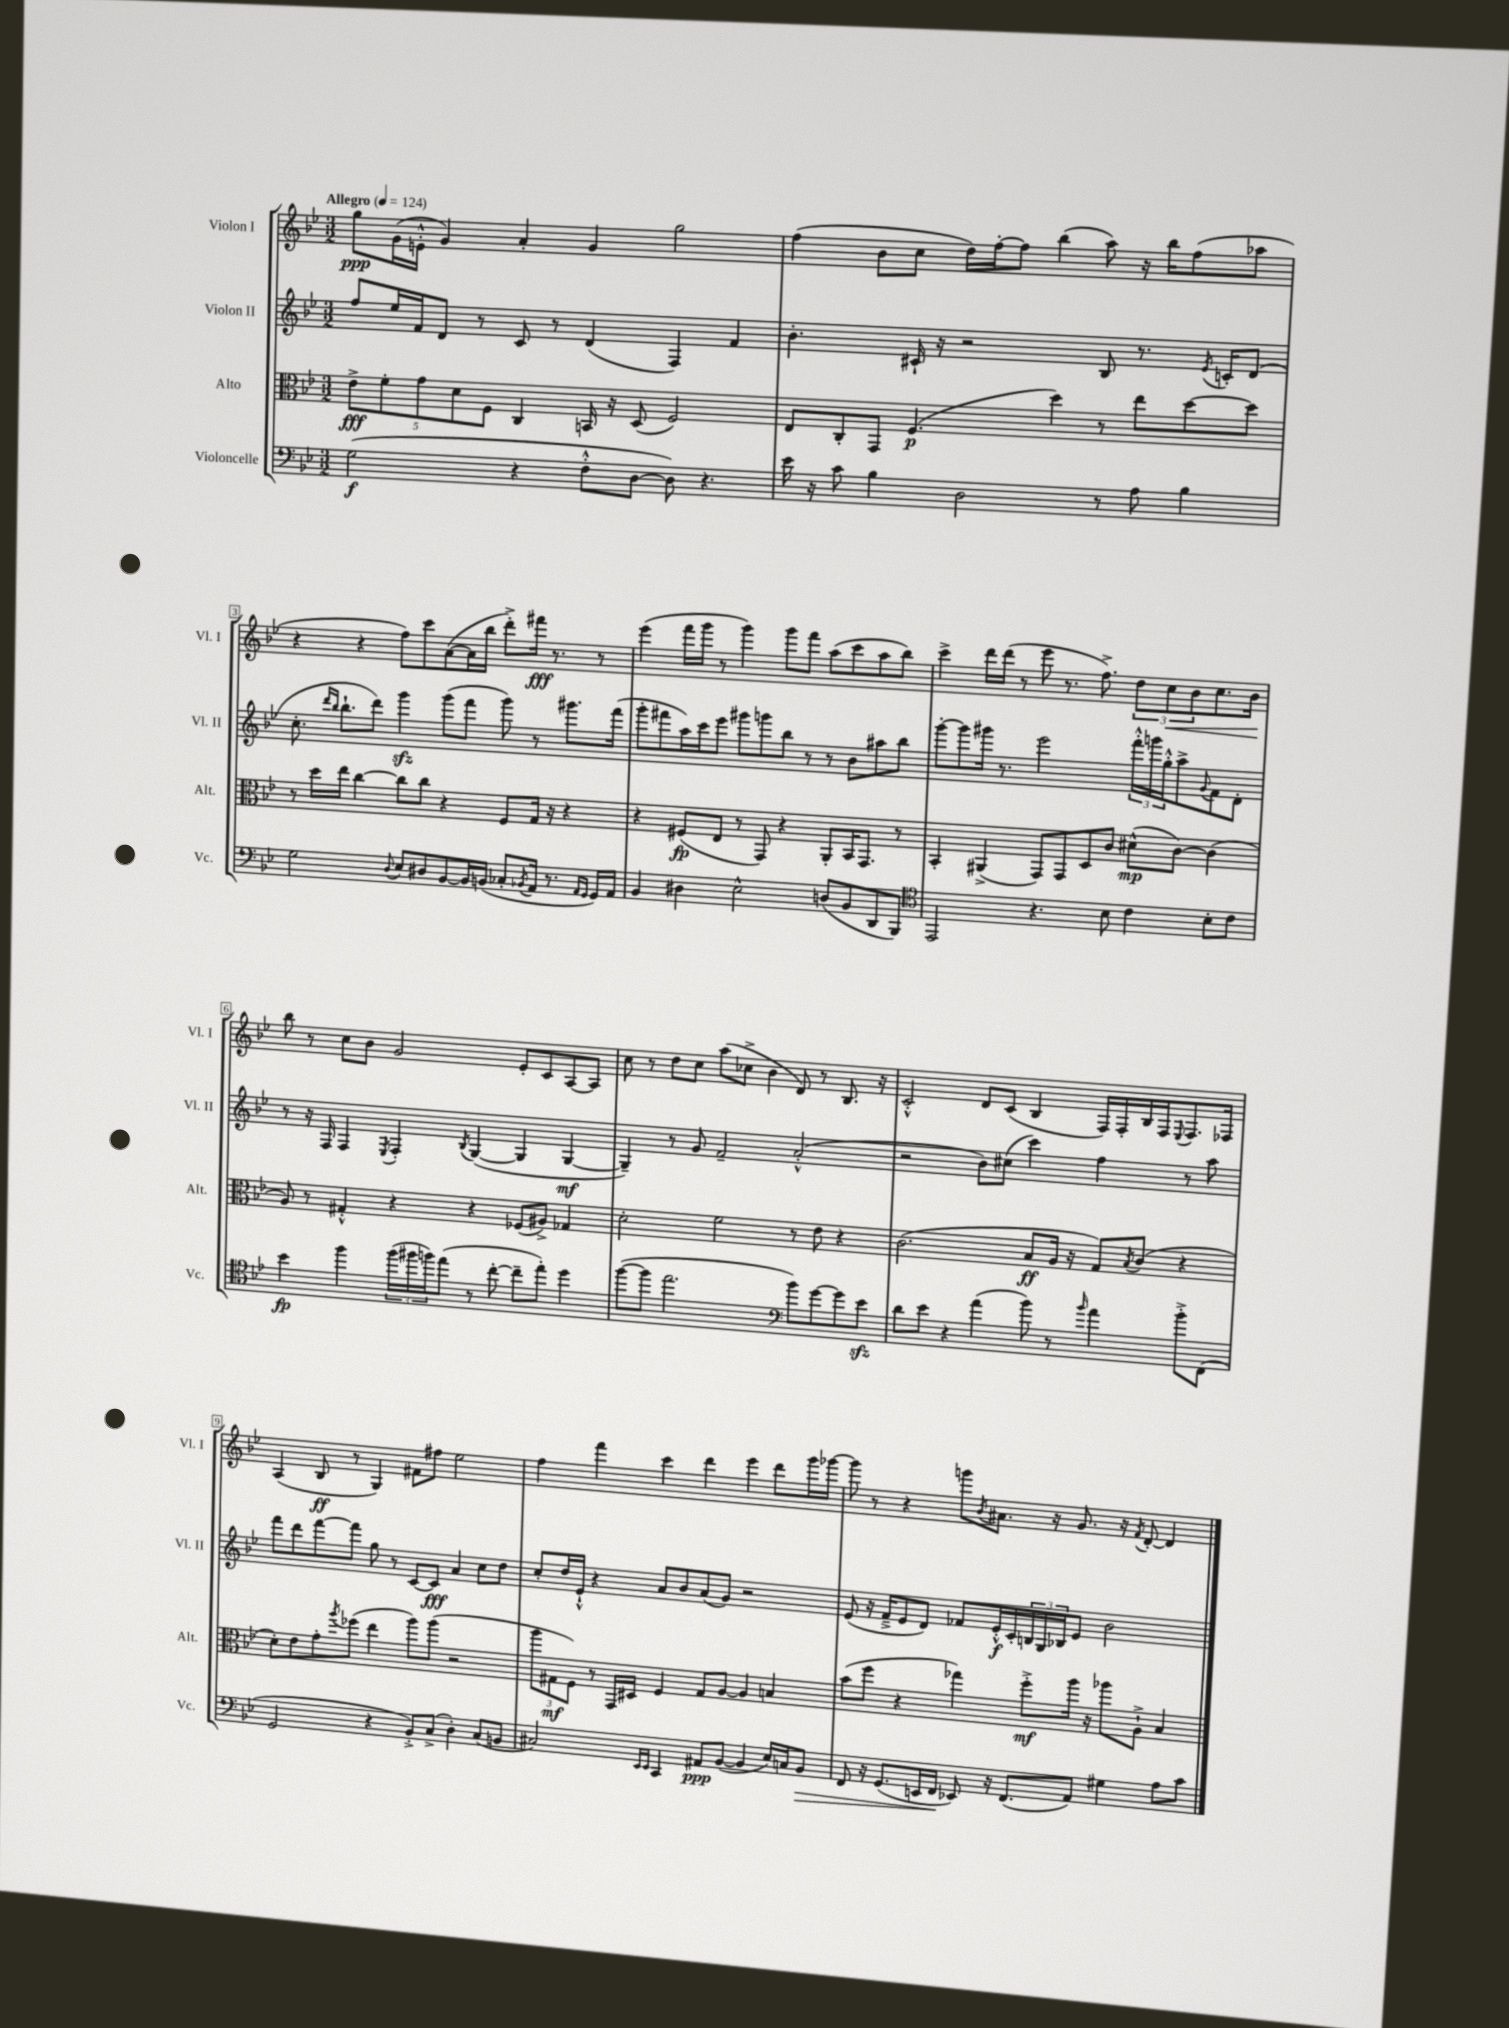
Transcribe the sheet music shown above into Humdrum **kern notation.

**kern	**dynam	**kern	**dynam	**kern	**dynam	**kern	**dynam
*part4	*part4	*part3	*part3	*part2	*part2	*part1	*part1
*staff4	*staff4	*staff3	*staff3	*staff2	*staff2	*staff1	*staff1
*I"Violoncelle	*	*I"Alto	*	*I"Violon II	*	*I"Violon I	*
*I'Vc.	*	*I'Alt.	*	*I'Vl. II	*	*I'Vl. I	*
*clefF4	*	*clefC3	*	*clefG2	*	*clefG2	*
*k[b-e-]	*	*k[b-e-]	*	*k[b-e-]	*	*k[b-e-]	*
*M3/2	*	*M3/2	*	*M3/2	*	*M3/2	*
*MM124	*	*MM124	*	*MM124	*	*MM124	*
=1	=1	=1	=1	=1	=1	=1	=1
!	!	!	!	!	!	!LO:TX:a:B:t=Allegro	!
(2G\	f	10e-^\L	fff	8ff/L	.	8gg\L	ppp
.	.	10f'\	.	.	.	.	.
.	.	.	.	16ee-/L	.	(16g\L	.
.	.	.	.	16f/J	.	16en'^^\JJ	.
.	.	10g\	.	.	.	.	.
.	.	.	.	8d/J	.	4g/)	.
.	.	10d\	.	.	.	.	.
.	.	.	.	8r	.	.	.
.	.	10F\J	.	.	.	.	.
4r	.	4C/	.	8c/	.	4a'/	.
.	.	.	.	8r	.	.	.
8F'^^\L	.	16BBn/	.	(4d/	.	4g/	.
.	.	16r	.	.	.	.	.
[8D\J	.	(8D/	.	.	.	.	.
8D\])	.	2F/)	.	4F/)	.	2gg\	.
4.r	.	.	.	.	.	.	.
.	.	.	.	4f/	.	.	.
=2	=2	=2	=2	=2	=2	=2	=2
16e-\	.	8E-/L	.	4.b-'\	.	(4ff\	.
16r	.	.	.	.	.	.	.
8c\	.	8C'/	.	.	.	.	.
4B-\	.	8GG/J	.	.	.	8b-\L	.
.	.	(4.F/	p	16c#X`/	.	8cc\J	.
.	.	.	.	16r	.	.	.
2D\	.	.	.	2r	.	16dd\LL)	.
.	.	.	.	.	.	[16ff'\J	.
.	.	.	.	.	.	8ff\J]	.
.	.	4dd\)	.	.	.	(4bb-\	.
8r	.	8r	.	8B-/	.	8aa\)	.
8A\	.	8ee-\L	.	8.r	.	16r	.
.	.	.	.	.	.	16bb-\KL	.
4B-\	.	[8dd\	.	.	.	(8ff\	.
.	.	.	.	8qe-/	.	.	.
.	.	.	.	16cn'/KL	.	.	.
.	.	8dd\J]	.	(8d/J	.	8aa-X\J	.
!!LO:LB:g=z
=3	=3	=3	=3	=3	=3	=3	=3
2G\	.	8r	.	8.cc'\	.	4r	.
.	.	16dd\LL	.	.	.	.	.
.	.	.	.	16qqddd/LL	.	.	.
.	.	.	.	16qqbb-/JJ	.	.	.
.	.	16ee-\JJ	.	8.bb-`\L	.	.	.
.	.	[4cc\	.	.	.	4r	.
.	.	.	.	8ddd\J)	.	.	.
8qqD/	.	.	.	.	.	.	.
8E-/L	.	8cc\L]	.	4gggzz\	.	8ff\L)	.
8D#X/	.	8cc\J	.	.	.	8ccc\	.
[8BB-/	.	4r	.	(8ggg\L	.	([8a\	.
16BB-/L]	.	.	.	8fff\J	.	16a\L]	.
(16BBn/JJ	.	.	.	.	.	16bb-\JJ	.
8C-X'/L	.	8F/L	.	8ggg\)	.	8ddd'^\L)	.
8qBB-X/	.	.	.	.	.	.	.
16AA/Jk	.	16G/Jk	.	8r	.	16fff#X\Jk	fff
8.r	.	16r	.	.	.	8.r	.
.	.	4r	.	8.ggg#X\L	.	.	.
16qqAA/LL	.	.	.	.	.	.	.
16qqGG/JJ	.	.	.	.	.	.	.
16GG/LL)	.	.	.	.	.	8r	.
16AA/JJ	.	.	.	(16fff\Jk	.	.	.
=4	=4	=4	=4	=4	=4	=4	=4
4BB-/	.	4r	.	8ggg'\L	.	(4eee-\	.
.	.	.	.	8fff#X\	.	.	.
4D#X\	.	(8F#X/L	fp	16aa\L)	.	16fff\LL	.
.	.	.	.	16ccc\J	.	16ggg\JJ	.
.	.	8E-/J	.	8eee-\J	.	8r	.
2E-^^\	.	8r	.	8ggg#X\L	.	4ggg\)	.
.	.	8GG/)	.	8gggn\	.	.	.
.	.	4r	.	8bb-\J	.	8ggg\L	.
.	.	.	.	8r	.	8fff\J	.
(8Dn/L	.	8AA'/L	.	8r	.	(8aa\L	.
8BB-/	.	16BB-/K	.	8b-\L	.	8ccc\	.
.	.	8.GG/J	.	.	.	.	.
8DD/	.	.	.	8aa#X\	.	8aa\	.
8BBB-/J)	.	8r	.	8bb-\J	.	8bb-\J)	.
=5	=5	=5	=5	=5	=5	=5	=5
*clefC4	*	*	*	*	*	*	*
2EE-/	.	4BB-'/	.	[8ggg'\L	.	4ccc^\	.
.	.	.	.	8ggg\]	.	.	.
.	.	(4AA#X^/	.	16ggg#X\Jk	.	16ddd\LL	.
.	.	.	.	8.r	.	(16ddd\JJ	.
.	.	.	.	.	.	8r	.
4.r	.	8GG/L)	.	2eee-\	.	8eee-\	.
.	.	8GG/	.	.	.	8.r	.
.	.	8D/	.	.	.	.	.
.	.	.	.	.	.	8.ff^\)	.
8B-\	.	8c/J	.	.	.	.	.
4c\	.	(8d#X^^\L	mp	24fff'^^\LL	.	12dd\L	.
.	.	.	.	24gggn\	.	.	.
!	!	!	!	!	!	!	!LO:HP:b
.	.	.	.	24gg'^^\J	.	12cc\	<
.	.	[8c\J)	.	8aa^\	.	.	.
.	.	.	.	.	.	12b-\	.
.	.	.	.	8qqg/	.	.	.
8B-'\L	.	(4c\]	.	8f\	.	8.cc\	.
8c\J	.	.	.	8d'\J	.	.	.
.	.	.	.	.	.	16b-\Jk	.
.	.	.	.	.	.	.	[
!!LO:LB:g=z
=6	=6	=6	=6	=6	=6	=6	=6
4b-\	fp	8A/)	.	8r	.	8bb-\	.
.	.	8r	.	16r	.	8r	.
.	.	.	.	16F/	.	.	.
4ff\	.	4G#X'^^/	.	4F/	.	8cc\L	.
.	.	.	.	.	.	8b-\J	.
.	.	.	.	8qE-/	.	.	.
(24ff\LL	.	4r	.	4F'/	.	2g/	.
24ff#X\	.	.	.	.	.	.	.
24ffn\J)	.	.	.	.	.	.	.
(8ee-\J	.	.	.	.	.	.	.
.	.	.	.	8qB-/	.	.	.
8r	.	4r	.	([4G/	.	.	.
[8cc'\	.	.	.	.	.	.	.
8cc~\L]	.	(8F-X/L	.	4G/]	.	8e-'/L	.
8ee-'\J)	.	8A#X^/J)	.	.	.	8c/	.
4dd\	.	4G-X/	.	[4G/	mf	[8A/	.
.	.	.	.	.	.	8A/J]	.
=7	=7	=7	=7	=7	=7	=7	=7
([8ff\L	.	2d'\	.	4G~/])	.	8cc\	.
8ff\J]	.	.	.	.	.	8r	.
2.ee-\	.	.	.	8r	.	8dd\L	.
.	.	.	.	8g/	.	8cc\J	.
.	.	2f\	.	2f~/	.	(8aa\L	.
.	.	.	.	.	.	8cc-X^\J	.
.	.	.	.	.	.	4b-\	.
*clefF4	*	*	*	*	*	*	*
8b-\L)	.	8r	.	(2a'^^/	.	8d/)	.
[8g\	.	8e-\	.	.	.	8r	.
8g\]	.	4r	.	.	.	8.B-/	.
8e-zz\J	.	.	.	.	.	.	.
.	.	.	.	.	.	16r	.
=8	=8	=8	=8	=8	=8	=8	=8
8d\L	.	(2.c\	.	2r	.	2c'^^/	.
8e-\J	.	.	.	.	.	.	.
4r	.	.	.	.	.	.	.
(4a\	.	.	.	8b-\L)	.	8d/L	.
.	.	.	.	(8cc#X\J	.	(8c/J	.
8b-\)	.	8B-/L	ff	4ccc\)	.	4B-/	.
8r	.	16A/Jk	.	.	.	.	.
.	.	16r	.	.	.	.	.
16qqb-/	.	.	.	.	.	.	.
4a\	.	8G/L)	.	4ff\	.	16F/LL)	.
.	.	.	.	.	.	16F'/	.
.	.	8qB-/	.	.	.	.	.
.	.	(8c/J	.	.	.	16B-/	.
.	.	.	.	.	.	16F/J	.
.	.	.	.	.	.	8qqE-/	.
8b-'^\L	.	4r	.	8r	.	8.F/	.
(8FF\J	.	.	.	8aa\	.	.	.
.	.	.	.	.	.	16F-X/Jk	.
!!LO:LB:g=z
=9	=9	=9	=9	=9	=9	=9	=9
2GG/	.	8d'\L)	.	8fff\L	.	(4A/	.
.	.	8e-\	.	8ddd\	.	.	.
.	.	8g'\	.	[8fff\	.	8B-/	ff
.	.	8qaa/	.	.	.	.	.
.	.	(8ff-X\J	.	8fff\J]	.	8r	.
4r	.	4ee-\	.	8gg\	.	4G/)	.
.	.	.	.	8r	.	.	.
8BB-'^/L)	.	8aa\L)	.	[8c/L	.	8f#X\L	.
(8C^/J	.	(8aa\J	.	8c/J]	fff	8ff#X\J	.
4D'\)	.	2r	.	4a/	.	2ee-\	.
(8C/L	.	.	.	8cc\L	.	.	.
8BBn/J	.	.	.	8dd\J	.	.	.
=10	=10	=10	=10	=10	=10	=10	=10
2C#X/)	.	12aa\L	.	8cc'/L	.	4ff\	.
.	.	12G#X\	mf	.	.	.	.
.	.	.	.	16dd/L	.	.	.
.	.	12F\J)	.	.	.	.	.
.	.	.	.	16e-`^^/JJ	.	.	.
.	.	8r	.	4r	.	4fff\	.
.	.	16GG/LL	.	.	.	.	.
.	.	16D#X/JJ	.	.	.	.	.
16qqEE-/LL	.	.	.	.	.	.	.
16qqEE-/JJ	.	.	.	.	.	.	.
4CC/	.	4F/	.	8a/L	.	4ccc\	.
.	.	.	.	8b-/	.	.	.
8AA#X/L	ppp	8G#/L	.	(8a/	.	4ddd\	.
([8BB-/J	.	[8A/J	.	8g/J)	.	.	.
4BB-/]	.	4A/]	.	2r	.	4eee-\	.
16E-/LL)	.	4Bn/	.	.	.	8ddd\L	.
16Cn/J	.	.	.	.	.	.	.
!	!LO:HP:b	!	!	!	!	!	!
8BB-/J	>	.	.	.	.	16ggg\L	.
.	.	.	.	.	.	[16ggg-X\JJ	.
=11	=11	=11	=11	=11	=11	=11	=11
8FF/	.	(8b-\L	.	(8e-/	.	8ggg-\]	.
16r	.	8ff\J	.	16r	.	8r	.
(8.GG/L	.	.	.	16f~^/KL	.	.	.
.	.	4r	.	8e-/	.	4r	.
16EEn/L	.	.	.	8d/J)	.	.	.
16FF/JJ	.	.	.	.	.	.	.
8EE-X/)	]	4gg-X\)	.	8f-X/L	.	8gggn\L	.
.	.	.	.	.	.	8qb-/	.
16r	.	.	.	16e-'^^/L	f	8.a#X\J	.
(8.FF/L	.	.	.	16c'/	.	.	.
.	.	8ff'^\L	mf	24Bn/	.	.	.
.	.	.	.	24G/	.	.	.
.	.	.	.	.	.	16r	.
.	.	.	.	24B-X/J	.	.	.
8AA/J)	.	16aa\Jk	.	8e-/J	.	8.g/	.
.	.	16r	.	.	.	.	.
4G#X\	.	8aa-X\L	.	2b-\	.	.	.
.	.	.	.	.	.	16r	.
.	.	.	.	.	.	8qf/	.
.	.	8A`^\J	.	.	.	[8d'/	.
8A\L	.	4B-/	.	.	.	4d/]	.
8c\J	.	.	.	.	.	.	.
==	==	==	==	==	==	==	==
*-	*-	*-	*-	*-	*-	*-	*-
